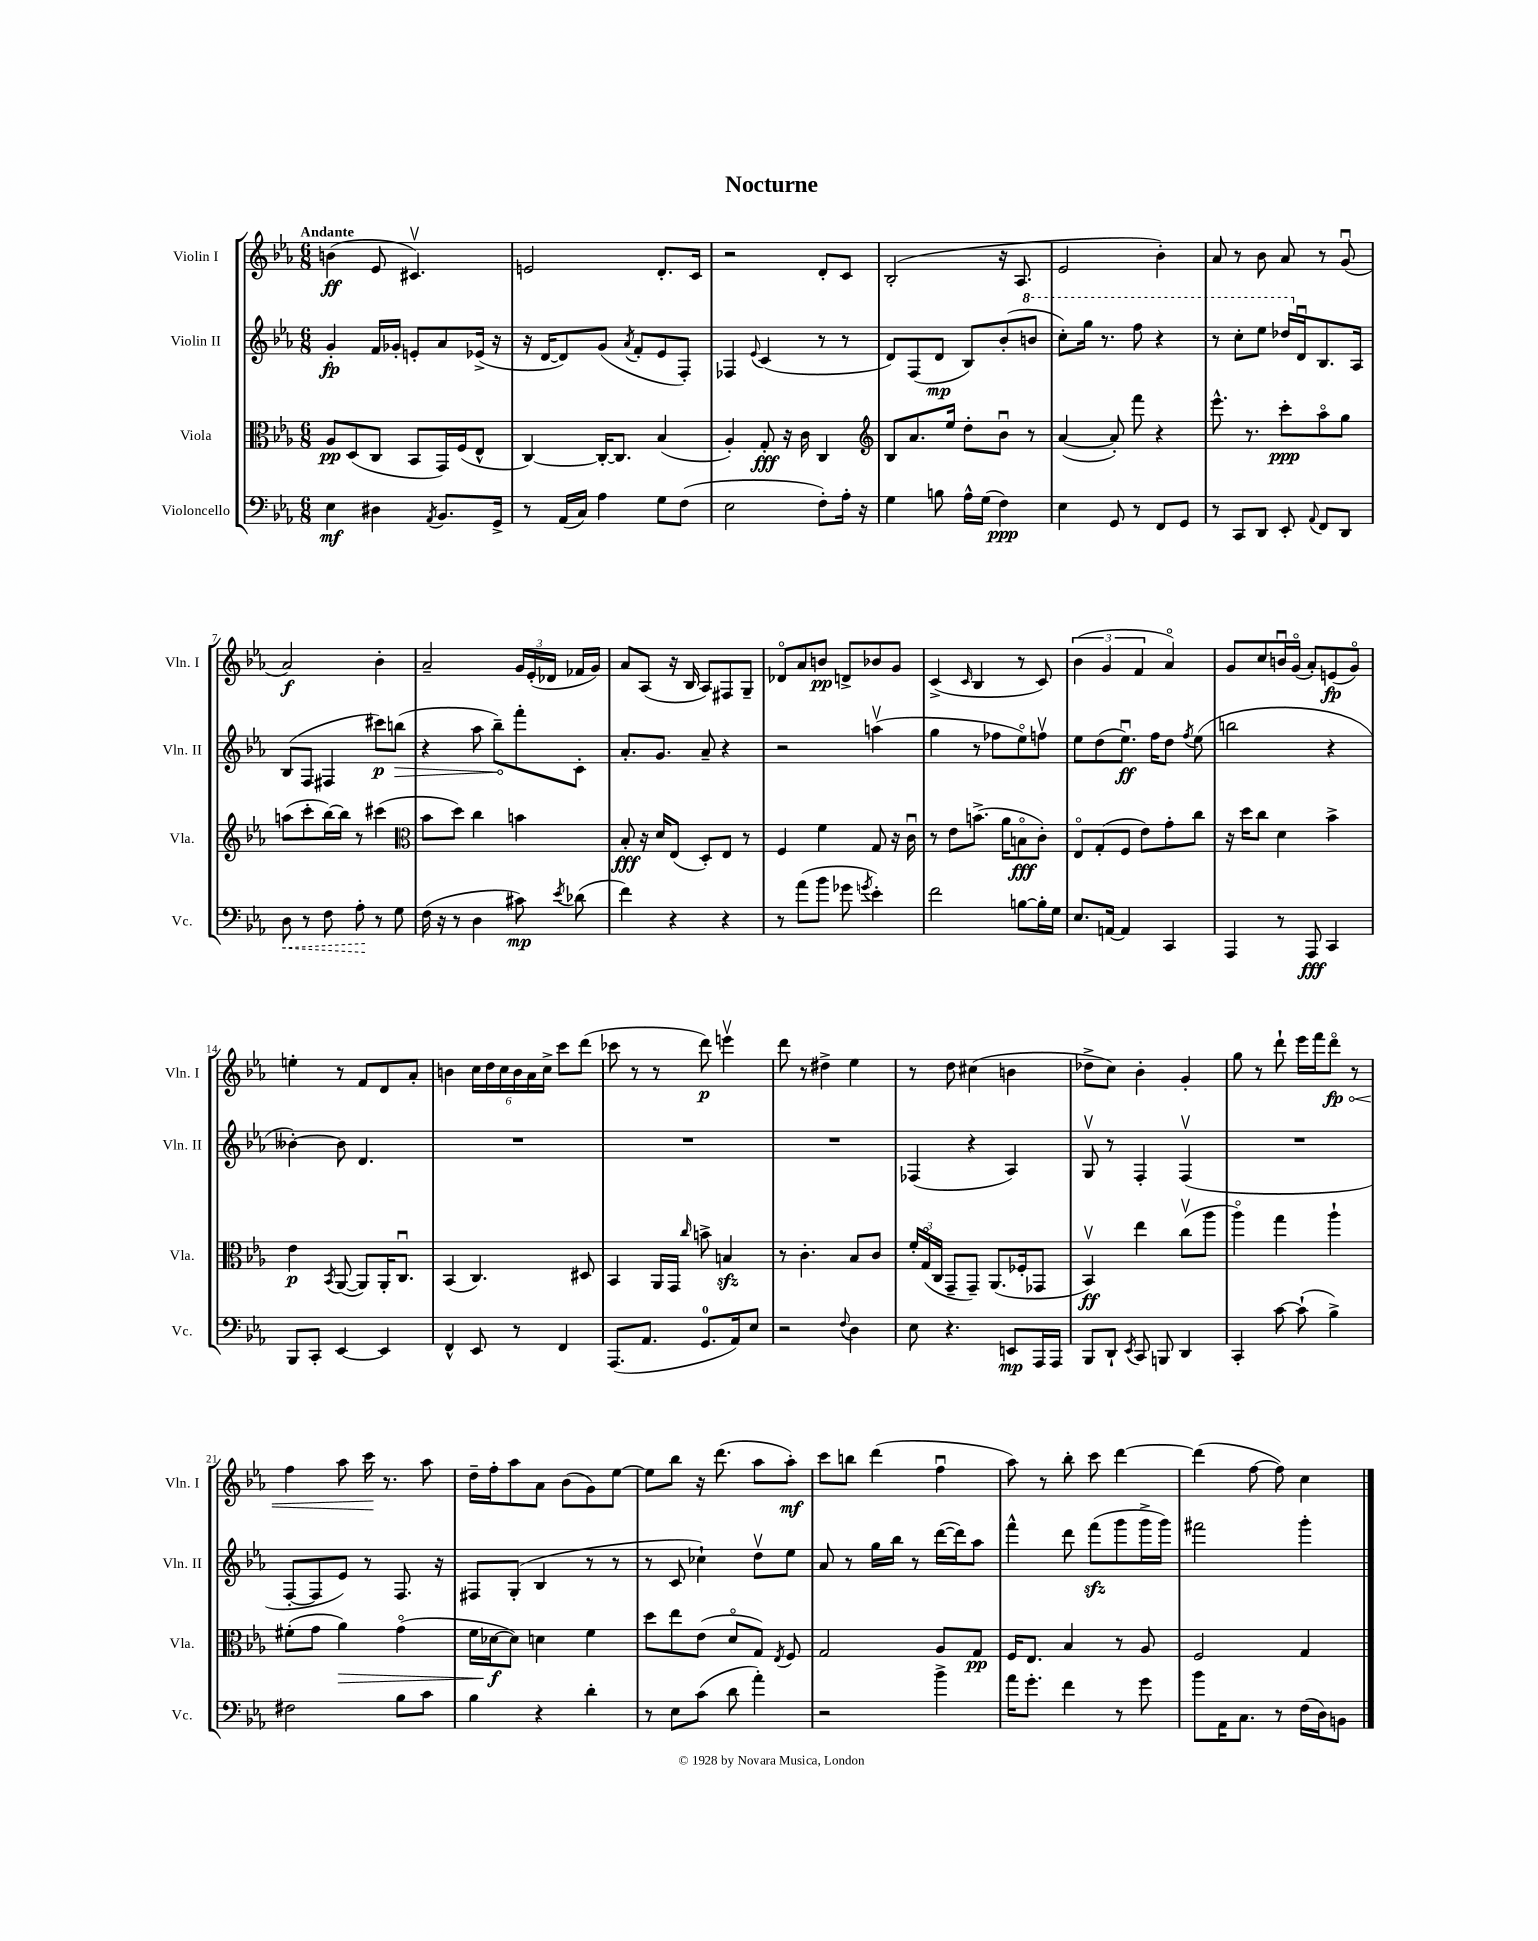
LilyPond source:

\header { title = "Nocturne" }
<<
\new StaffGroup <<
\new Staff = "s0" \with { instrumentName = "Violin I" shortInstrumentName = "Vln. I" } {
    \clef treble \key ees \major \numericTimeSignature \time 6/8 \tempo "Andante"
    \autoBeamOff b'4\ff( ees'8 cis'4.\upbow) |
    e'2 d'8.[-. c'16] |
    r2 d'8[-. c'8] |
    bes2-.( r16 aes8. |
    ees'2 bes'4-.) |
    aes'8 r8 bes'8 aes'8 r8 g'8\downbow( |
    aes'2\f) bes'4-. |
    aes'2-- \tuplet 3/2 { g'16[ ees'16-.( des'16] } fes'16[ g'16]) |
    aes'8[ aes8]( r16 bes16 aes8[) fis8 g8]-- |
    des'8[\flageolet aes'8 b'8]\pp d'8[-> bes'8 g'8] |
    c'4->( \grace { c'16 } bes4 r8 c'8) |
    \tuplet 3/2 { bes'4( g'4 f'4 } aes'4\flageolet) |
    g'8[ c''8 b'16\downbow g'16]\flageolet( aes'8[-.) e'8\fp( g'8]\flageolet) |
    e''4-. r8 f'8[ d'8 aes'8]-. |
    b'4 \tuplet 6/4 { c''16[ d''16 c''16 b'16 aes'16 c''16]-> } c'''8[ d'''8]( |
    ces'''8 r8 r8 d'''8\p) e'''4\upbow |
    d'''8 r8 dis''4-> ees''4 |
    r8 d''8 cis''4( b'4 |
    des''8[-> c''8]) bes'4-. g'4-. |
    g''8 r8 d'''8-! ees'''16[ f'''16 \once \override Hairpin.circled-tip = ##t d'''8]\flageolet\fp\< r8 |
    f''4 aes''8 c'''16\! r8. aes''8 |
    d''16[-- f''16-. aes''8 aes'8] bes'8[( g'8) ees''8]~ |
    ees''8[ bes''8] r16 d'''8.( aes''8[ aes''8]-.\mf) |
    c'''8[ b''8] d'''4( f''4\downbow |
    aes''8) r8 bes''8-. c'''8 d'''4~ |
    d'''4( f''8~ f''8) c''4 \bar "|." |
}
\new Staff = "s1" \with { instrumentName = "Violin II" shortInstrumentName = "Vln. II" } {
    \clef treble \key ees \major \numericTimeSignature \time 6/8
    \autoBeamOff g'4-.\fp f'16[ ges'16]-. e'8[-. aes'8 ees'16]->( r16 |
    r16 d'16[~ d'8) g'8]( \acciaccatura { aes'8 } f'8[-. ees'8 f8]-.) |
    fes4 \appoggiatura { ees'8 } c'4( r8 r8 |
    d'8[) f8( d'8]\mp bes8[) bes'8-.( \ottava #1 b''8] |
    c'''8[-.) g'''16] r8. f'''8 r4 |
    r8 c'''8[-. ees'''8] des'''16[ \ottava #0 d'16\downbow bes8. aes16] |
    bes8[( f8] fis4 cis'''8[\p) \once \override Hairpin.circled-tip = ##t b''8]\>( |
    r4 aes''8 bes''8[--\!) f'''8-. c'8]-. |
    aes'8.[-. g'8.] aes'8-- r4 |
    r2 a''4\upbow( |
    g''4 r8 fes''8[ ees''8\flageolet) f''8]\upbow |
    ees''8[ d''8( ees''8.]\downbow\ff) f''16[ d''8] \acciaccatura { f''8 } ees''8( |
    b''2 r4 |
    beses'4~-.) beses'8 d'4. |
    R2. |
    R2. |
    R2. |
    fes4( r4 aes4) |
    g8\upbow r8 f4-. f4\upbow( |
    R2. |
    f8[~-. f8 ees'8]) r8 f8. r16 |
    fis8[ g8]-.( bes4 r8 r8 |
    r8 c'8 ces''4-!) d''8[\upbow ees''8] |
    aes'8 r8 g''16[ bes''16] r8 d'''16[~( d'''16) aes''8] |
    f'''4-^ d'''8 f'''8[\sfz( g'''8 g'''16-> g'''16]) |
    fis'''2 g'''4-. \bar "|." |
}
\new Staff = "s2" \with { instrumentName = "Viola" shortInstrumentName = "Vla." } {
    \clef alto \key ees \major \numericTimeSignature \time 6/8
    \autoBeamOff aes8[\pp d8( c8] bes,8[ g,16) f16( ees8]-^ |
    c4~) c16[~-. c8.] bes4( |
    aes4-.) g8-.\fff r16 c'16 c4 |
    \clef treble bes8[ aes'8. ees''16] d''8[-. bes'8]\downbow r8 |
    aes'4~( aes'8-.) f'''8 r4 |
    ees'''8.-^ r8. c'''8[-.\ppp aes''8\flageolet g''8] |
    a''8[( c'''8-. bes''16~) bes''16] r8 cis'''4( |
    \clef alto bes'8[ d''8]) c''4 b'4 |
    bes8-.\fff r16 d'16[ ees8]( d8[-.) ees8] r8 |
    f4 f'4 g8 r16 c'16\downbow |
    r8 ees'8[ b'8.]->( aes'16[ b8\flageolet\fff c'8]-.) |
    ees8[\flageolet g8-.( f8] ees'8[) g'8-. c''8] |
    r16 d''16[ c''8] d'4 bes'4-> |
    ees'4\p \acciaccatura { bes,8 } aes,8~( aes,8[) aes,16-. c8.]\downbow |
    bes,4( c4.) dis8 |
    bes,4 aes,16[ g,16] \grace { c''16 } b'8-> b4\sfz |
    r8 c'4.-. bes8[ c'8] |
    \tuplet 3/2 { f'16[-. g16\flageolet( c16] } g,8[-- g,8]--) aes,8.[( fes16-. ges,8] |
    bes,4\upbow\ff) ees''4 c''8[\upbow( aes''8] |
    aes''4\flageolet) g''4 aes''4-! |
    fis'8[-.( g'8] aes'4\>) g'4\flageolet( |
    f'16[ des'16~\f\! des'8]) d'4 f'4 |
    d''8[ ees''8 ees'8]( d'8[\flageolet g8]) \acciaccatura { ees8 } f8 |
    g2 aes8[ g8]\pp |
    f16[ ees8.] bes4 r8 aes8 |
    f2 g4 \bar "|." |
}
\new Staff = "s3" \with { instrumentName = "Violoncello" shortInstrumentName = "Vc." } {
    \clef bass \key ees \major \numericTimeSignature \time 6/8
    \autoBeamOff ees4\mf dis4 \acciaccatura { aes,8 } bes,8.[ g,16]-> |
    r8 aes,16[( c16]) aes4 g8[ f8]( |
    ees2 f8[-.) aes16]-. r16 |
    g4 b8 aes16[-^ g16]( f4\ppp) |
    ees4 g,8 r8 f,8[ g,8] |
    r8 c,8[ d,8] ees,8-. \appoggiatura { aes,8 } f,8[ d,8] |
    \once \override Hairpin.style = #'dashed-line d8\< r8 f8 aes8-.\! r8 g8 |
    f16( r16 r8 d4 cis'8\mp) \acciaccatura { ees'8 } des'8( |
    f'4) r4 r4 |
    r8 aes'8[( bes'8] ges'8 \acciaccatura { g'8 } ees'4-.) |
    f'2 b8[~ b16-. g16] |
    ees8.[ a,16]~ a,4 c,4 |
    aes,,4 r8 aes,,8\fff c,4 |
    bes,,8[ c,8]-. ees,4~ ees,4 |
    f,4-^ ees,8 r8 f,4 |
    aes,,8.[( aes,8.] g,8.[-0 aes,16) ees8] |
    r2 \appoggiatura { f8 } d4 |
    ees8 r4. e,8[\mp aes,,16 aes,,16] |
    bes,,8[ d,8]-! \acciaccatura { ees,8 } c,8 b,,8 d,4 |
    c,4-. c'8~ c'8-!( bes4->) |
    fis2 bes8[ c'8] |
    bes4 r4 d'4-. |
    r8 ees8[ c'8]( d'8 aes'4-.) |
    r2 bes'4-> |
    aes'16[ g'8.]-. f'4 r8 g'8 |
    bes'8[ aes,16 c8.] r8 f16[( d16) b,8] \bar "|." |
}
>>
>>
